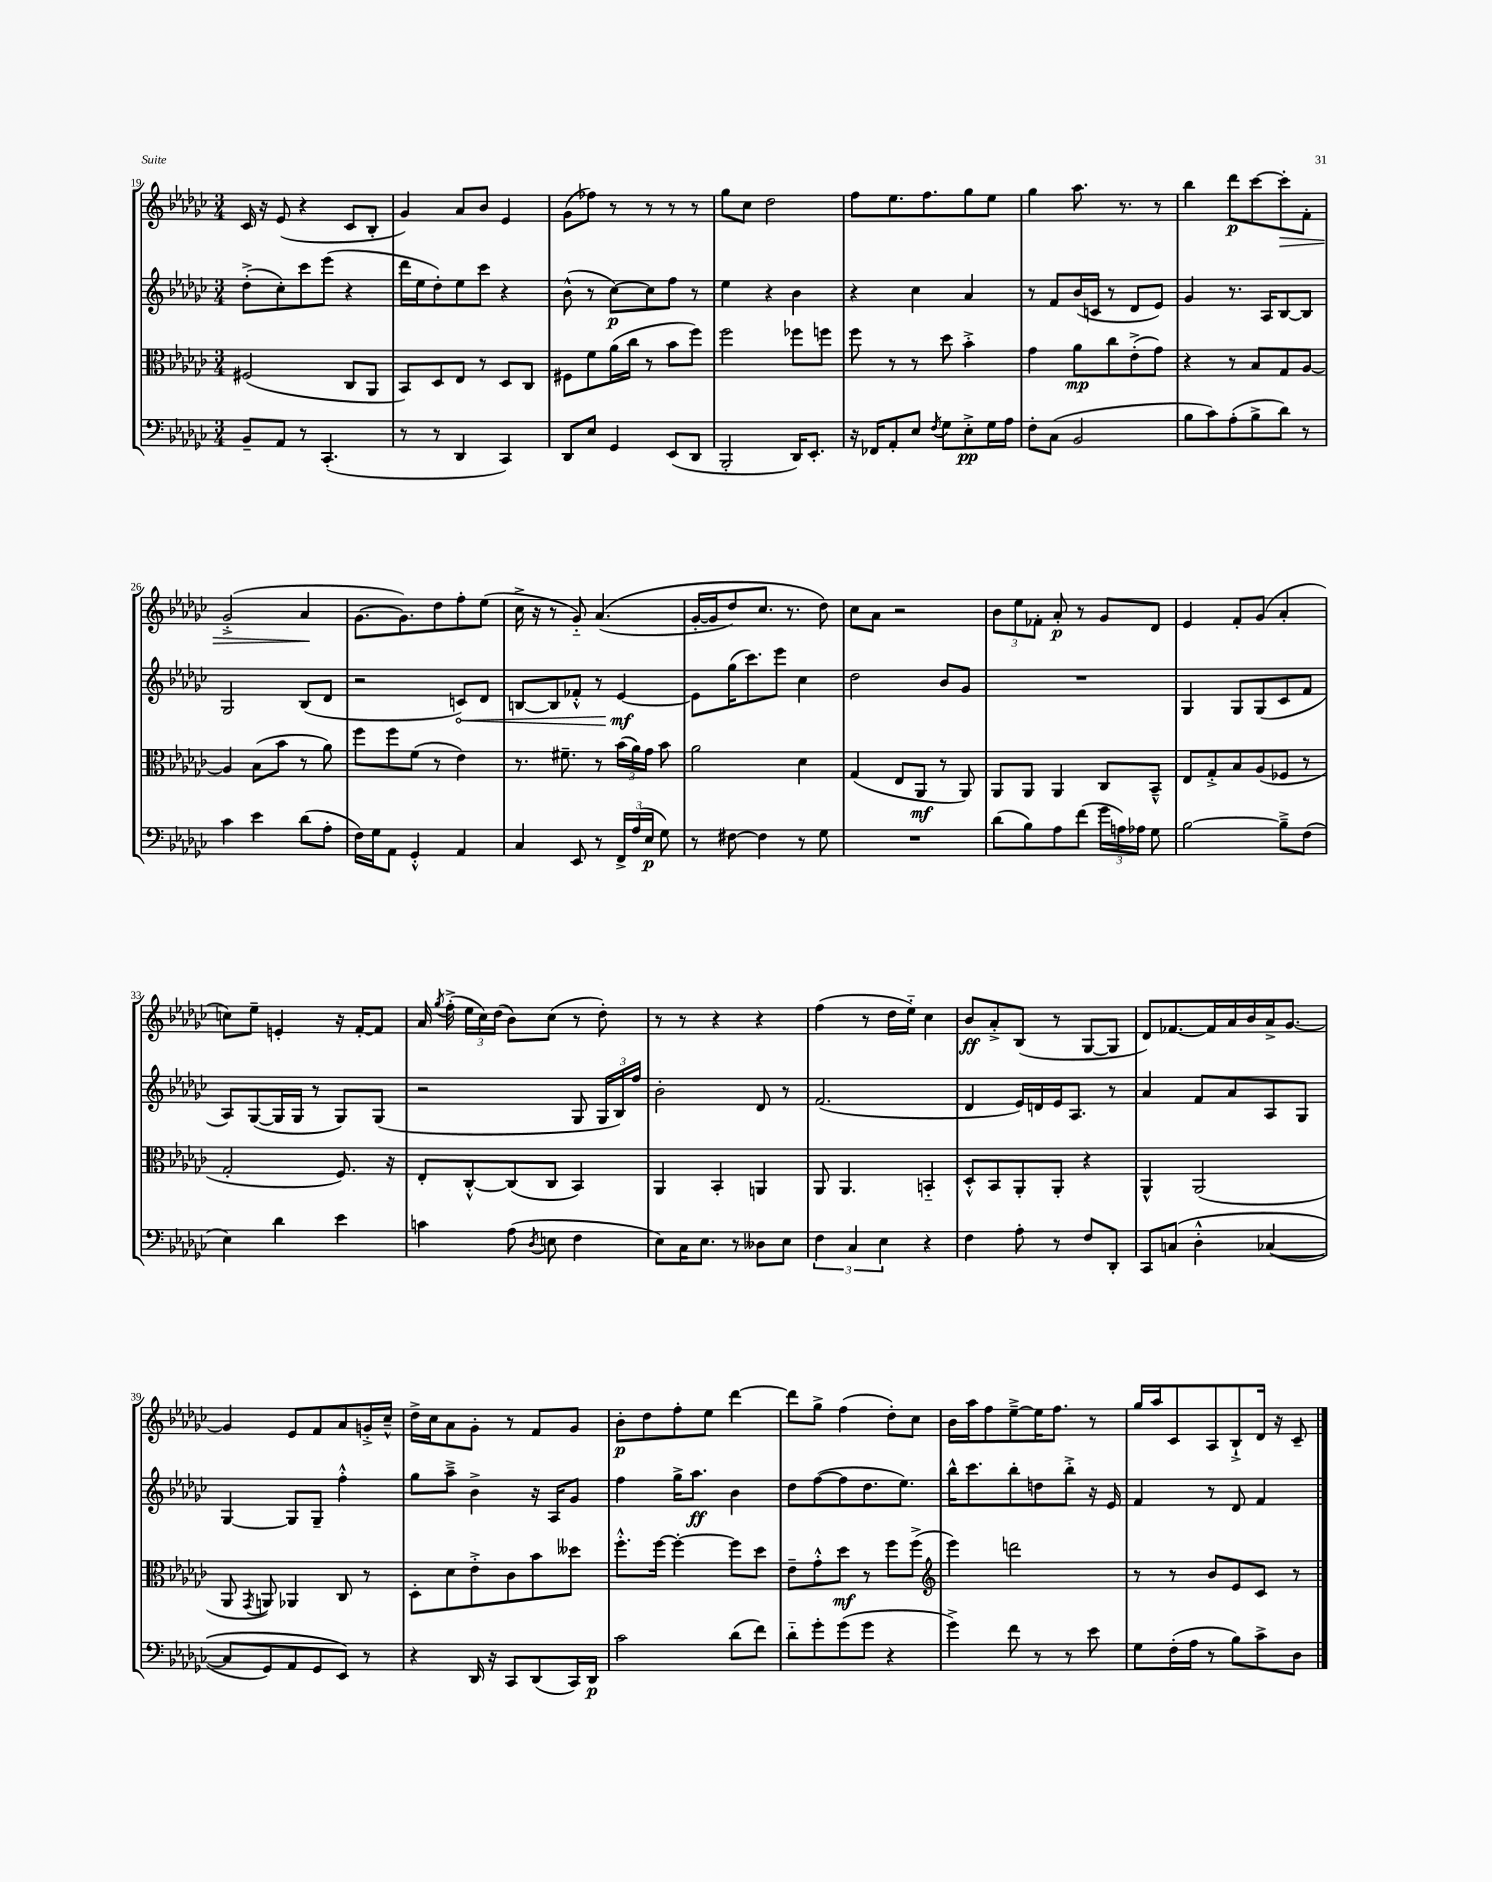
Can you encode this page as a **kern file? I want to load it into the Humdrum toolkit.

**kern	**dynam	**kern	**dynam	**kern	**dynam	**kern	**dynam
*part4	*part4	*part3	*part3	*part2	*part2	*part1	*part1
*staff4	*staff4	*staff3	*staff3	*staff2	*staff2	*staff1	*staff1
*clefF4	*	*clefC3	*	*clefG2	*	*clefG2	*
*k[b-e-a-d-g-c-]	*	*k[b-e-a-d-g-c-]	*	*k[b-e-a-d-g-c-]	*	*k[b-e-a-d-g-c-]	*
*M3/4	*	*M3/4	*	*M3/4	*	*M3/4	*
=19	=19	=19	=19	=19	=19	=19	=19
8BB-~/L	.	(2F#X/	.	(8dd-'^\L	.	16c-/	.
.	.	.	.	.	.	16r	.
8AA-/J	.	.	.	8cc-'\)	.	(8e-/	.
8r	.	.	.	8ccc-\	.	4r	.
(4.CC-'/	.	.	.	(8eee-\J	.	.	.
.	.	8C-/L	.	4r	.	8c-/L	.
.	.	8AA-/J	.	.	.	8B-'/J	.
=20	=20	=20	=20	=20	=20	=20	=20
8r	.	8BB-/L)	.	16ddd-\LL	.	4g-/)	.
.	.	.	.	16ee-\J	.	.	.
8r	.	8D-/	.	8dd-'\)	.	.	.
4DD-/	.	8E-/J	.	8ee-\	.	8a-/L	.
.	.	8r	.	8ccc-\J	.	8b-/J	.
4CC-/)	.	8D-/L	.	4r	.	4e-/	.
.	.	8C-/J	.	.	.	.	.
=21	=21	=21	=21	=21	=21	=21	=21
8DD-/L	.	8F#X\L	.	(8b-^^\	.	(8g-\L	.
8E-/J	.	8f\	.	8r	.	8ff-X\J)	.
4GG-/	.	(16a-\L	.	[8cc-\L)	p	8r	.
.	.	16cc-\JJ	.	.	.	.	.
.	.	8r	.	8cc-\]	.	8r	.
(8EE-/L	.	8b-\L	.	8ff\J	.	8r	.
8DD-/J	.	8ff\J)	.	8r	.	8r	.
=22	=22	=22	=22	=22	=22	=22	=22
2BBB-'/	.	2ff\	.	4ee-\	.	8gg-\L	.
.	.	.	.	.	.	8cc-\J	.
.	.	.	.	4r	.	2dd-\	.
16DD-/KL)	.	8ff-X\L	.	4b-\	.	.	.
8.EE-'/J	.	.	.	.	.	.	.
.	.	8ffn\J	.	.	.	.	.
=23	=23	=23	=23	=23	=23	=23	=23
16r	.	8ff\	.	4r	.	8ff\L	.
16FF-X/KL	.	.	.	.	.	.	.
8AA-'/	.	8r	.	.	.	8.ee-\	.
8E-/J	.	8r	.	4cc-\	.	.	.
.	.	.	.	.	.	8.ff\	.
8qF/	.	.	.	.	.	.	.
8G-\L	.	8dd-\	.	.	.	.	.
8E-'^\	pp	4b-'^\	.	4a-/	.	8gg-\	.
16G-\L	.	.	.	.	.	8ee-\J	.
16A-\JJ	.	.	.	.	.	.	.
=24	=24	=24	=24	=24	=24	=24	=24
8F'\L	.	4g-\	.	8r	.	4gg-\	.
(8C-\J	.	.	.	8f/L	.	.	.
2BB-/	.	8a-\L	mp	(16b-/L	.	8.aa-\	.
.	.	.	.	16cn/JJ	.	.	.
.	.	8cc-\	.	8r	.	.	.
.	.	.	.	.	.	8.r	.
.	.	(8e-'^\	.	8d-/L	.	.	.
.	.	8g-\J)	.	8e-/J)	.	8r	.
=25	=25	=25	=25	=25	=25	=25	=25
8B-\L	.	4r	.	4g-/	.	4bb-\	.
8c-\)	.	.	.	.	.	.	.
(8A-'\	.	8r	.	8.r	.	8ddd-\L	p
8B-^\	.	8B-/L	.	.	.	[8ccc-\	.
.	.	.	.	16A-/KL	.	.	.
!	!	!	!	!	!	!	!LO:HP:b
8d-\J)	.	8G-/	.	[8B-/	.	8ccc-'\]	>
8r	.	[8A-/J	.	8B-/J]	.	8f'\J	.
!!LO:LB:g=z
=26	=26	=26	=26	=26	=26	=26	=26
4c-\	.	4A-/]	.	2G-/	.	(2g-'^/	.
4e-\	.	(8B-\L	.	.	.	.	.
.	.	8b-\J	.	.	.	.	.
(8d-\L	.	8r	.	(8B-/L	.	4a-/	.
8A-'\J	.	8a-\)	.	8d-/J	.	.	.
.	.	.	.	.	.	.	]
=27	=27	=27	=27	=27	=27	=27	=27
16F\LL)	.	8ff\L	.	2r	.	[8.g-\L	.
16G-\J	.	.	.	.	.	.	.
8AA-\J	.	8ff\	.	.	.	.	.
.	.	.	.	.	.	8.g-\])	.
4GG-'^^/	.	(8f\J	.	.	.	.	.
.	.	8r	.	.	.	8dd-\	.
!	!	!	!	!	!LO:HP:b	!	!
4AA-/	.	4e-\)	.	8cn/L)	<	8ff'\	.
.	.	.	.	8d-/J	.	(8ee-\J	.
=28	=28	=28	=28	=28	=28	=28	=28
4C-/	.	8.r	.	[8Bn/L	.	16cc-^\	.
.	.	.	.	.	.	16r	.
.	.	.	.	8B/]	.	8r	.
.	.	8.f#X~\	.	.	.	.	.
8EE-/	.	.	.	8f-X'^^/J	.	8g-/)	.
8r	.	8r	.	8r	.	((4.a-/	.
24FF^/LL	.	(24b-\LL	.	[4e-/	mf	.	.
(24A-/	.	24a-\)	.	.	.	.	.
24E-/JJ	p	24g-\JJ	.	.	.	.	.
8G-\)	.	8b-\	.	.	.	.	.
.	.	.	.	.	[	.	.
=29	=29	=29	=29	=29	=29	=29	=29
8r	.	2a-\	.	8e-\L]	.	[16g-'/LL	.
.	.	.	.	.	.	16g-/J]	.
[8F#X\	.	.	.	(16gg-\K	.	8dd-/)	.
.	.	.	.	8.ccc-\)	.	.	.
4F#\]	.	.	.	.	.	8.cc-/J	.
.	.	.	.	8eee-\J	.	.	.
.	.	.	.	.	.	8.r	.
8r	.	4d-\	.	4cc-\	.	.	.
8G-\	.	.	.	.	.	8dd-\)	.
=30	=30	=30	=30	=30	=30	=30	=30
2.r	.	(4G-/	.	2dd-\	.	8cc-\L	.
.	.	.	.	.	.	8a-\J	.
.	.	8E-/L	.	.	.	2r	.
.	.	8AA-/J	mf	.	.	.	.
.	.	8r	.	8b-/L	.	.	.
.	.	8AA-/)	.	8g-/J	.	.	.
=31	=31	=31	=31	=31	=31	=31	=31
(8d-\L	.	8AA-/L	.	2.r	.	12b-\L	.
.	.	.	.	.	.	12ee-\	.
8B-\)	.	8AA-/J	.	.	.	.	.
.	.	.	.	.	.	12f-X'\J	.
8A-\	.	4AA-/	.	.	.	8a-'/	p
(8f\J	.	.	.	.	.	8r	.
24g-\LL	.	8C-/L	.	.	.	8g-/L	.
24An\)	.	.	.	.	.	.	.
24A-X\JJ	.	.	.	.	.	.	.
8G-\	.	8BB-~^^/J	.	.	.	8d-/J	.
=32	=32	=32	=32	=32	=32	=32	=32
[2B-\	.	8E-/L	.	4G-/	.	4e-/	.
.	.	8G-'^/	.	.	.	.	.
.	.	8B-/	.	8G-/L	.	8f'/L	.
.	.	(8A-/	.	(8G-/	.	(8g-/J	.
8B-~^\L]	.	8F-X/J	.	8c-/	.	4a-'/	.
(8F\J	.	8r	.	8f/J	.	.	.
!!LO:LB:g=z
=33	=33	=33	=33	=33	=33	=33	=33
4E-\)	.	2G-'/	.	8A-/L)	.	8ccn\L)	.
.	.	.	.	([8G-/	.	8ee-~\J	.
4d-\	.	.	.	16G-/L]	.	4en'/	.
.	.	.	.	16G-/JJ	.	.	.
.	.	.	.	8r	.	.	.
4e-\	.	8.F/)	.	8G-/L)	.	16r	.
.	.	.	.	.	.	[16f'/KL	.
.	.	.	.	(8G-/J	.	8f/J]	.
.	.	16r	.	.	.	.	.
=34	=34	=34	=34	=34	=34	=34	=34
4cn\	.	8E-'/L	.	2r	.	16a-/	.
.	.	.	.	.	.	8qgg-/	.
.	.	.	.	.	.	(16ff'^\	.
.	.	[8C-'^^/	.	.	.	24ee-\LL	.
.	.	.	.	.	.	24cc-\)	.
.	.	.	.	.	.	(24dd-\JJ	.
(8A-\	.	(8C-/]	.	.	.	8b-\L)	.
8qD-/	.	.	.	.	.	.	.
8En\	.	8C-/J	.	.	.	(8cc-\J	.
4F\	.	4BB-/)	.	8G-/	.	8r	.
.	.	.	.	24G-/LL	.	8dd-'\)	.
.	.	.	.	24B-/)	.	.	.
.	.	.	.	24ff/JJ	.	.	.
=35	=35	=35	=35	=35	=35	=35	=35
8E-\L)	.	4AA-/	.	2b-'\	.	8r	.
16C-\K	.	.	.	.	.	8r	.
8.E-\J	.	.	.	.	.	.	.
.	.	4BB-'/	.	.	.	4r	.
8r	.	.	.	.	.	.	.
8D--X\L	.	4AAn/	.	8d-/	.	4r	.
8E-\J	.	.	.	8r	.	.	.
=36	=36	=36	=36	=36	=36	=36	=36
6F\	.	8AA-/	.	(2.f/	.	(4ff\	.
.	.	4.AA-/	.	.	.	.	.
6C-/	.	.	.	.	.	.	.
.	.	.	.	.	.	8r	.
6E-\	.	.	.	.	.	.	.
.	.	.	.	.	.	16dd-\LL	.
.	.	.	.	.	.	16ee-\JJ)	.
4r	.	4BBn/	.	.	.	4cc-\	.
=37	=37	=37	=37	=37	=37	=37	=37
4F\	.	8D-'^^/L	.	4d-/	.	8b-/L	ff
.	.	8BB-/	.	.	.	8a-'^/	.
8A-'\	.	8AA-'/	.	16e-/LL)	.	(8B-/J	.
.	.	.	.	16dn/	.	.	.
8r	.	8AA-'/J	.	16e-/J	.	8r	.
.	.	.	.	8.A-/J	.	.	.
8F/L	.	4r	.	.	.	[8G-/L	.
8DD-'/J	.	.	.	8r	.	8G-/J]	.
=38	=38	=38	=38	=38	=38	=38	=38
8CC-/L	.	4AA-^^/	.	4a-/	.	8d-/L)	.
(8Cn/J	.	.	.	.	.	[8.f-X/	.
4D-'^^\	.	(2AA-/	.	8f/L	.	.	.
.	.	.	.	.	.	16f-/L]	.
.	.	.	.	8a-/	.	16a-/	.
.	.	.	.	.	.	16b-/	.
([4C-X/	.	.	.	8A-/	.	16a-^/J	.
.	.	.	.	.	.	[8.g-/J	.
.	.	.	.	8G-/J	.	.	.
!!LO:LB:g=z
=39	=39	=39	=39	=39	=39	=39	=39
8C-/L]	.	8AA-/	.	[4G-/	.	4g-/]	.
.	.	8qGG-/	.	.	.	.	.
8GG-/)	.	8AAn/)	.	.	.	.	.
8AA-/	.	4AA-X/	.	8G-/L]	.	8e-/L	.
8GG-/	.	.	.	8G-~/J	.	8f/	.
8EE-/J)	.	8C-/	.	4ff'^^\	.	8a-/	.
8r	.	8r	.	.	.	16gn'^/L	.
.	.	.	.	.	.	16cc-~^^/JJ	.
=40	=40	=40	=40	=40	=40	=40	=40
4r	.	8D-'\L	.	8gg-\L	.	16dd-^\LL	.
.	.	.	.	.	.	16cc-\J	.
.	.	8d-\	.	8aa-~^\J	.	8a-\	.
16DD-/	.	8e-'^\	.	4b-^\	.	8g-'\J	.
16r	.	.	.	.	.	.	.
8CC-/L	.	8c-\	.	.	.	8r	.
(8DD-/	.	8b-\	.	16r	.	8f/L	.
.	.	.	.	16A-/KL	.	.	.
16CC-/L)	.	8dd--X\J	.	8g-/J	.	8g-/J	.
16DD-/JJ	p	.	.	.	.	.	.
=41	=41	=41	=41	=41	=41	=41	=41
2c-\	.	8.ff'^^\L	.	4ff\	.	8b-'\L	p
.	.	.	.	.	.	8dd-\	.
.	.	[16ff\Jk	.	.	.	.	.
.	.	4ff'\_	.	16gg-^\KL	.	8ff'\	.
.	.	.	.	8.aa-\J	ff	.	.
.	.	.	.	.	.	8ee-\J	.
(8d-\L	.	8ff\L]	.	4b-\	.	[4ddd-\	.
8f\J)	.	8dd-\J	.	.	.	.	.
=42	=42	=42	=42	=42	=42	=42	=42
8d-\L	.	8e-~\L	.	8dd-\L	.	8ddd-\L]	.
8g-'\	.	8g-'^^\	.	([8ff\	.	8gg-^\J	.
(8g-\	.	8dd-\J	mf	8ff\]	.	(4ff\	.
8g-\J	.	8r	.	8.dd-\	.	.	.
4r	.	8ff\L	.	.	.	8dd-'\L)	.
.	.	.	.	8.ee-\J)	.	.	.
.	.	(8ff^\J	.	.	.	8cc-\J	.
=43	=43	=43	=43	=43	=43	=43	=43
*	*	*clefG2	*	*	*	*	*
4g-^\)	.	4eee-\)	.	16bb-^^\KL	.	16b-\LL	.
.	.	.	.	8.ccc-\	.	16aa-\J	.
.	.	.	.	.	.	8ff\	.
8f\	.	2dddn\	.	8bb-'\	.	[8ee-~^\	.
8r	.	.	.	8ddn\	.	16ee-\K]	.
.	.	.	.	.	.	8.ff\J	.
8r	.	.	.	8bb-'^\J	.	.	.
8e-\	.	.	.	16r	.	8r	.
.	.	.	.	16e-/	.	.	.
=44	=44	=44	=44	=44	=44	=44	=44
8G-\L	.	8r	.	4f/	.	16gg-/LL	.
.	.	.	.	.	.	16aa-/J	.
(16F'\L	.	8r	.	.	.	8c-/	.
16A-\JJ	.	.	.	.	.	.	.
8r	.	8b-/L	.	8r	.	8A-/	.
8B-\L)	.	8e-/	.	8d-/	.	8B-`^/	.
8c-^\	.	8c-/J	.	4f/	.	16d-/Jk	.
.	.	.	.	.	.	16r	.
8D-\J	.	8r	.	.	.	8c-~/	.
==	==	==	==	==	==	==	==
*-	*-	*-	*-	*-	*-	*-	*-
